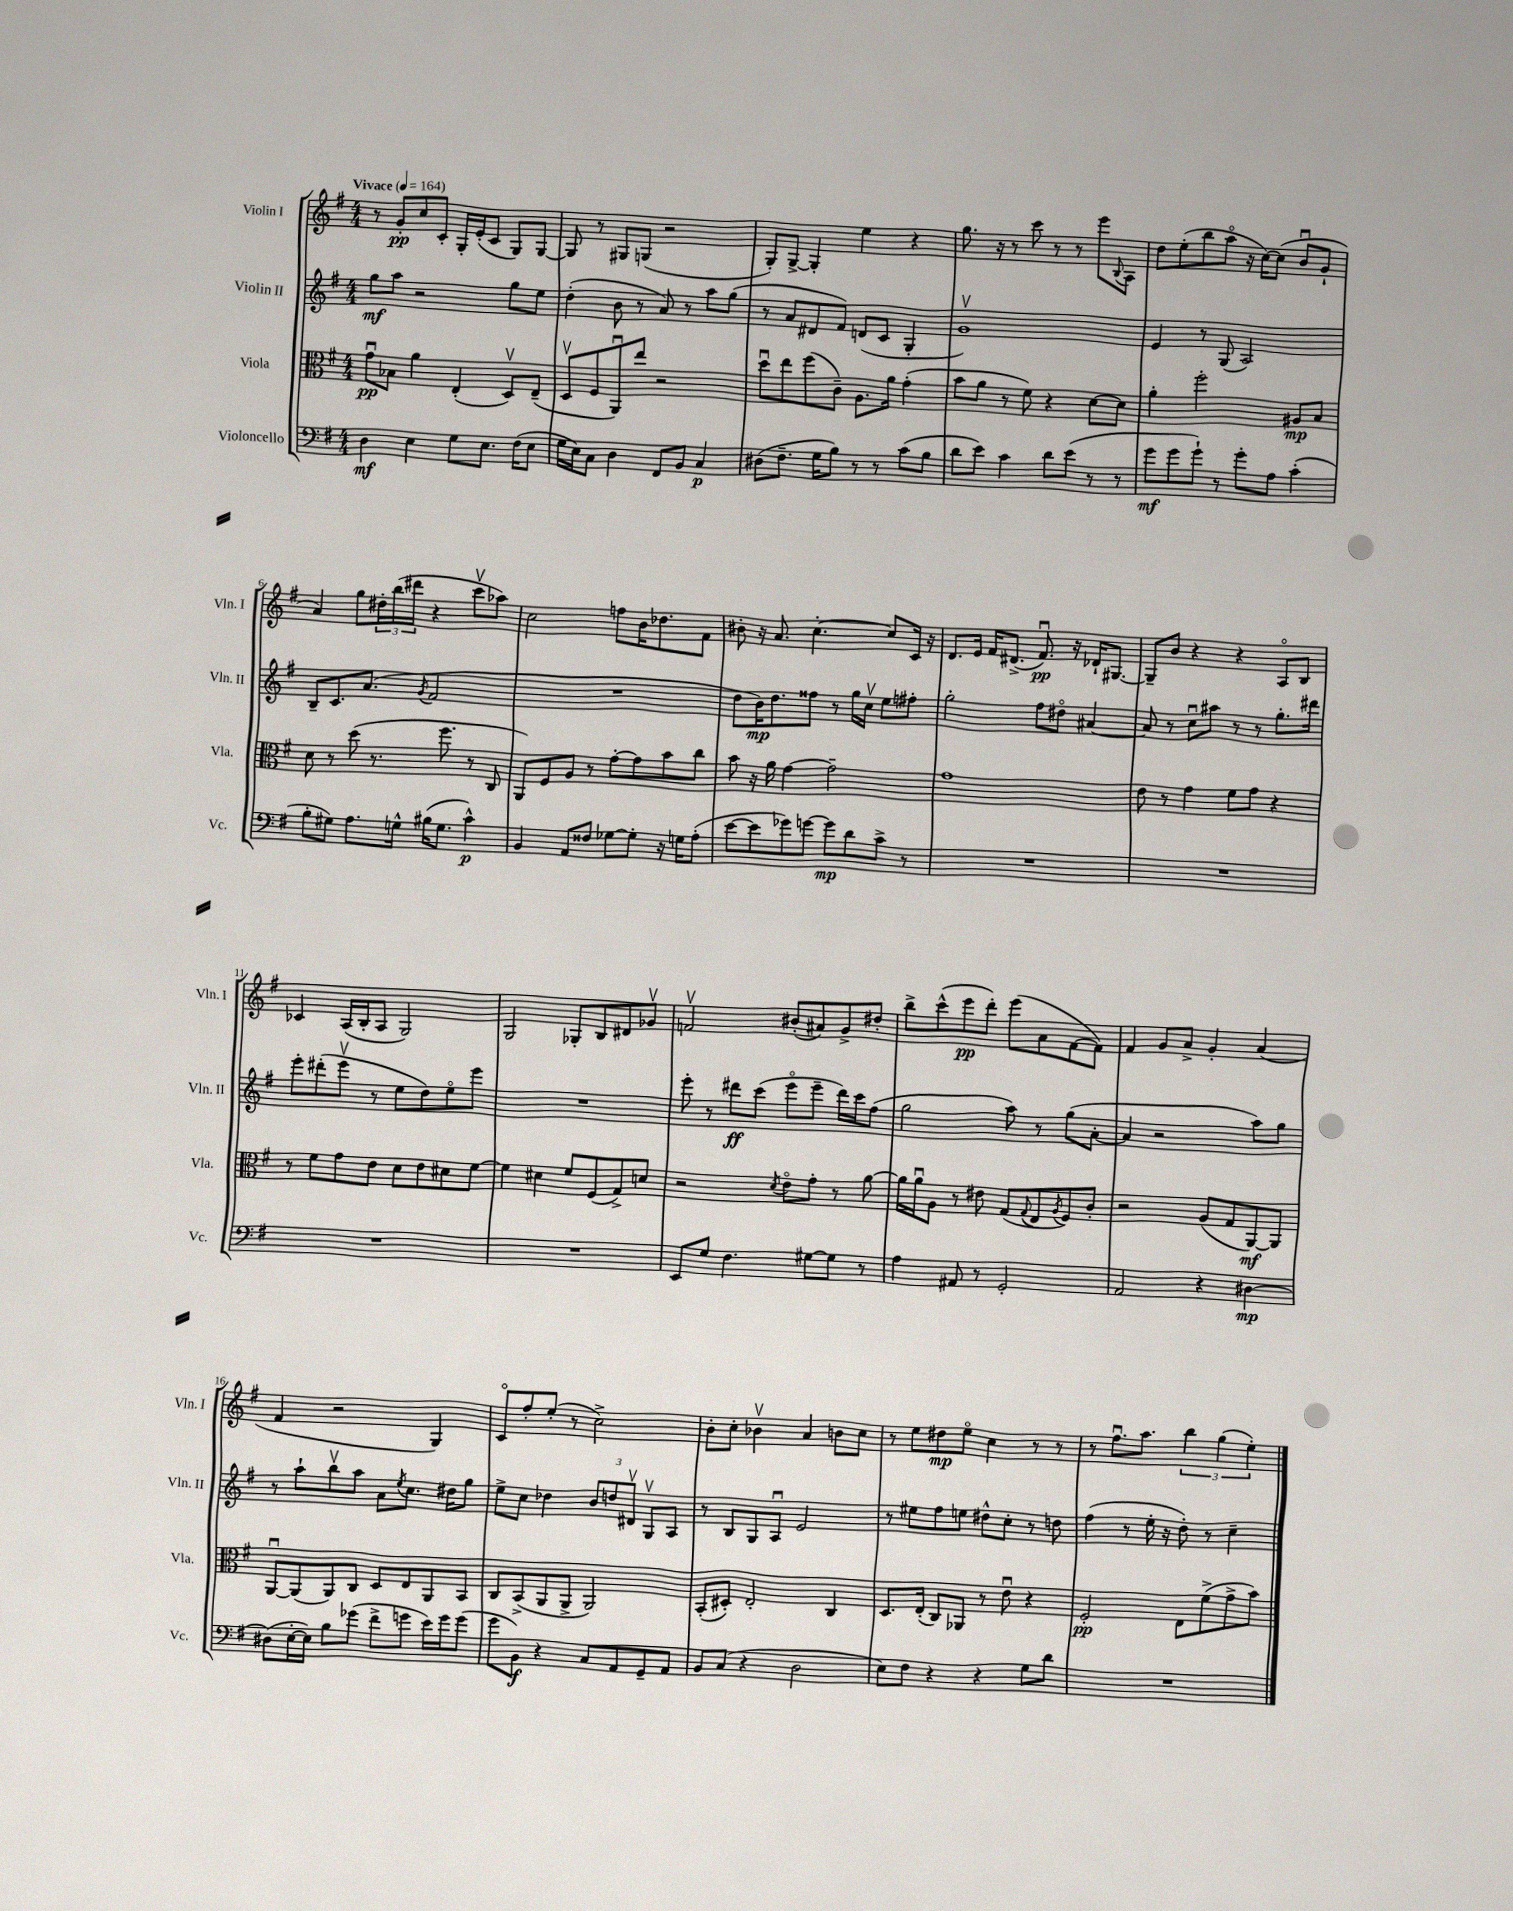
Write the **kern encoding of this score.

**kern	**kern	**kern	**kern
*staff4	*staff3	*staff2	*staff1
*clefF4	*clefC3	*clefG2	*clefG2
*k[f#]	*k[f#]	*k[f#]	*k[f#]
*M4/4	*M4/4	*M4/4	*M4/4
*MM164	*MM164	*MM164	*MM164
4D\	8gu\L	8gg\L	8r
.	8B-\J	8aa\J	8g'/L
4E\	4a\	2r	8cc/
.	.	.	8c'/J
8G\L	(4E'/	.	16G'/LL
.	.	.	(16e'/J
8.E\J	.	.	8c/J
.	8Dv/L)	8gg\L	8G/L)
(16F#\LK	.	.	.
8E\J	(8E~/J	8ee\J	[8G/J
=	=	=	=
16G\LL	8Dv/L	(4dd'\	8G/]
16E\J)	.	.	.
8C\J	8F#/	.	8r
4D\	8AAu/)	8b\	8G#/L
.	8ee/J	8r	(8G/J
8FF#/L	2r	8a/)	2r
8BB/J	.	8r	.
4C/	.	8aa\L	.
.	.	(8gg\J	.
=	=	=	=
(8D#\L	8ddu\L	8r	8G'/L)
8.F#~\J	8ee\	8a/L	[8G^/J
.	(8ff#\	8d#/	4G'/]
16G\LK	.	.	.
8B\J)	8c~\J)	8f#/J)	.
8r	8.A\L	(8d/L	4ee\
8r	.	8c/J	.
.	16a\Jk	.	.
(8c\L	(4g'\	4G'/	4r
8B\J	.	.	.
=	=	=	=
8d\L	8b\L	1gv)	8.gg\
8e\J)	8a\J	.	.
.	.	.	16r
4c\	8r	.	8r
.	8f#\)	.	8ccc\
8d\L	4r	.	8r
(8e\J	.	.	8r
8r	[8d\L	.	8eee\L
.	.	.	8qqB/
8r	8d\]J	.	8A\J
=	=	=	=
8g\L	4a'\	4e/	8dd\L
8g\	.	.	(8ee'\
8g`\J)	2ff#'\	8r	8bb\
8r	.	(8G/	8aao\J
8g'\L	.	2A/)	16r
.	.	.	[16cc\LK)
8A\J	.	.	(8cc\]J
(4c'\	8A#/L	.	8bu/L
.	8B/J	.	8g`/J
=	=	=	=
8B'\L	8d\	8B~/L	4a/)
8G#\J)	8r	8.c/	.
8.A\L	(8dd\	.	8gg\L
.	.	(8.a/J	.
.	8.r	.	24dd#'\L
.	.	.	(24bb\
16G^^\Jk	.	.	.
.	.	.	24ddd#\JJ
.	.	8qg/	.
(16B#\LK	.	2f#/	4r
8.G\J	8.ff#\	.	.
4c^^\)	8r	.	8cccv\L
.	8C/	.	8aa-\J)
=	=	=	=
4BB/	8AA/L)	1r	2cc\
.	8F#/	.	.
8AA/L	8A/J	.	.
8F##/J	8r	.	.
[8G-\L	[8g'\L	.	8ff\L
8G-'\]J	8g\]	.	16b\K
.	.	.	8.dd-\
16r	8b\	.	.
16G\LK	.	.	.
(8A'\J	8cc\J	.	8f#\J
=	=	=	=
[8e\L	8b\	8dd\L	8b#'\
8e\]	16r	16b\K)	16r
.	16a\	8.dd\	8.a/
8g-\)	[4g\	.	.
[8g\J	.	8ff##\J	[4.cc'\
8g\]L	2g~\]	8r	.
8d\	.	16gg\LL	.
.	.	16ccv\JJ	.
8c^\J	.	8ee\L	8cc/]L
8r	.	8ff#'\J	16c/Jk
.	.	.	16r
=	=	=	=
1r	1g	2gg'\	8.d/L
.	.	.	16e/Jk
.	.	.	16f#/LK
.	.	.	(8.d#^/J
.	.	8ff#\L	8.f#u/)
.	.	8dd#o\J	.
.	.	.	16r
.	.	[4a#/	16d-`/LK
.	.	.	[8.G#/J
=	=	=	=
1r	8e\	8a#/]	8G#~/]L
.	8r	8r	8b/J
.	4g\	8ccu\L	4r
.	.	8aa#\J	.
.	8f#\L	8r	4r
.	8g\J	8r	.
.	4r	8.gg'\L	8Ao/L
.	.	.	8B/J
.	.	16ddd#\Jk	.
=	=	=	=
1r	8r	8eee'\L	4c-/
.	8f#\L	(8ddd#'\	.
.	8g\	8eeev\J	(16A/LL
.	.	.	16B'/J
.	8e\J	8r	8A/J
.	8d\L	8ee\L	2G/)
.	8e\	8dd\)	.
.	8d#\	8eeo\	.
.	[8f#\J	8eee\J	.
=	=	=	=
1r	4f#\]	1r	2G/
.	4d#\	.	.
.	8f#/L	.	8G-'/L
.	(8F#/	.	8B/
.	8G^/)	.	8d#/
.	8d/J	.	8g-v/J
=	=	=	=
8EE/L	2r	8eee'\	2fv/
8G/J	.	8r	.
4.F#\	.	8ddd#\L	.
.	.	(8ccc\J	.
.	8qd/	.	.
.	8eo\L	8eeeo\L	(8b#'/L
[8G#\L	8g'\J	8eee~\J	8a#/)
8G#\]J	8r	16ddd#\LL)	8g^/
.	.	16ccc\J	.
8r	[8a\	(8ff#\J	8dd#'/J
=	=	=	=
4A\	16a\]LL	2gg\	8bb^\L
.	16au\J	.	.
.	8A\J	.	(8ccc^^\
8AA#/	8r	.	8eee\
8r	8e#\	.	8ddd'\J)
2GG'/	(8G/L	8aa\)	(8eee\L
.	8qqG/	.	.
.	8E/	8r	8a\
.	8qA/	.	.
.	8F#/)	(8gg\L	[8f#\
.	8c'/J	[8a'\J	8f#\]J)
=	=	=	=
2AA/	2r	4a/]	4f#/
.	.	2r	8g/L
.	.	.	8a^/J
4r	(8A/L	.	4g'/
.	8G/	.	.
[4D#\	[8AA/)	8aa\L)	(4a/
.	8AA/]J	8gg\J	.
=	=	=	=
(8D#\]L	[8AAu/L	8r	4f#/
[16E'\L	(8AA/]	8aa`\L	.
16E\]JJ)	.	.	.
8B\L	8AA/)	8bbv\	2r
(8g-\J	8C/J	8aa\J	.
8f#^\L	8D/L	8a\L	.
.	.	8qee/	.
8g\J	8E/	8.cc\J	.
16e\LL)	8AA/	.	4G/)
16g\J	.	16dd#\LK	.
(8g\J	8BB/J	8gg\J	.
=	=	=	=
8g\L	8C/L	8ee^\L	8co/L
8BB\J)	(8BB^/	8cc\J	8ff#'/
4r	8AA/	4dd-\	(8ee'/J
.	8AA^/J	.	8r
8C/L	2AA/)	12b/L	2cc^\)
.	.	12dd/	.
8AA/	.	.	.
.	.	12d#v/J	.
8GG~/	.	8Gv/L	.
8AA/J	.	8A/J	.
=	=	=	=
8BB/L	(8BB'/L	8r	8b'\L
(8C/J	8D#'/J)	8B/L	8cc'\J
4r	2E'/	8G/	4b-v\
.	.	8Au/J	.
2D\	.	2e/	4a/
.	4C/	.	8b\L
.	.	.	8cc\J
=	=	=	=
8E\L)	8.D/L	8r	8r
8F#\J	.	8ee#\L	8ee\L
.	(16E'/Jk	.	.
4r	8C/L)	8ff#\	8dd#\
.	8AA-/J	8ee\J	8eeo\J
4r	8r	8dd#^^\L	4cc\
.	8eu\	8cc'\J	.
8G\L	4r	8r	8r
8d\J	.	8dd\	8r
=	=	=	=
1r	2F#'/	(4ff#\	8r
.	.	.	8.ff#u\L
.	.	8r	.
.	.	.	8.aa\J
.	.	16ee'\	.
.	.	16r	.
.	8E\L	8dd'\)	6bb\
.	(8f#^\	8r	.
.	.	.	(6gg\
.	8g^\	4cc~\	.
.	.	.	6ee'\)
.	8b\J)	.	.
==	==	==	==
*-	*-	*-	*-
